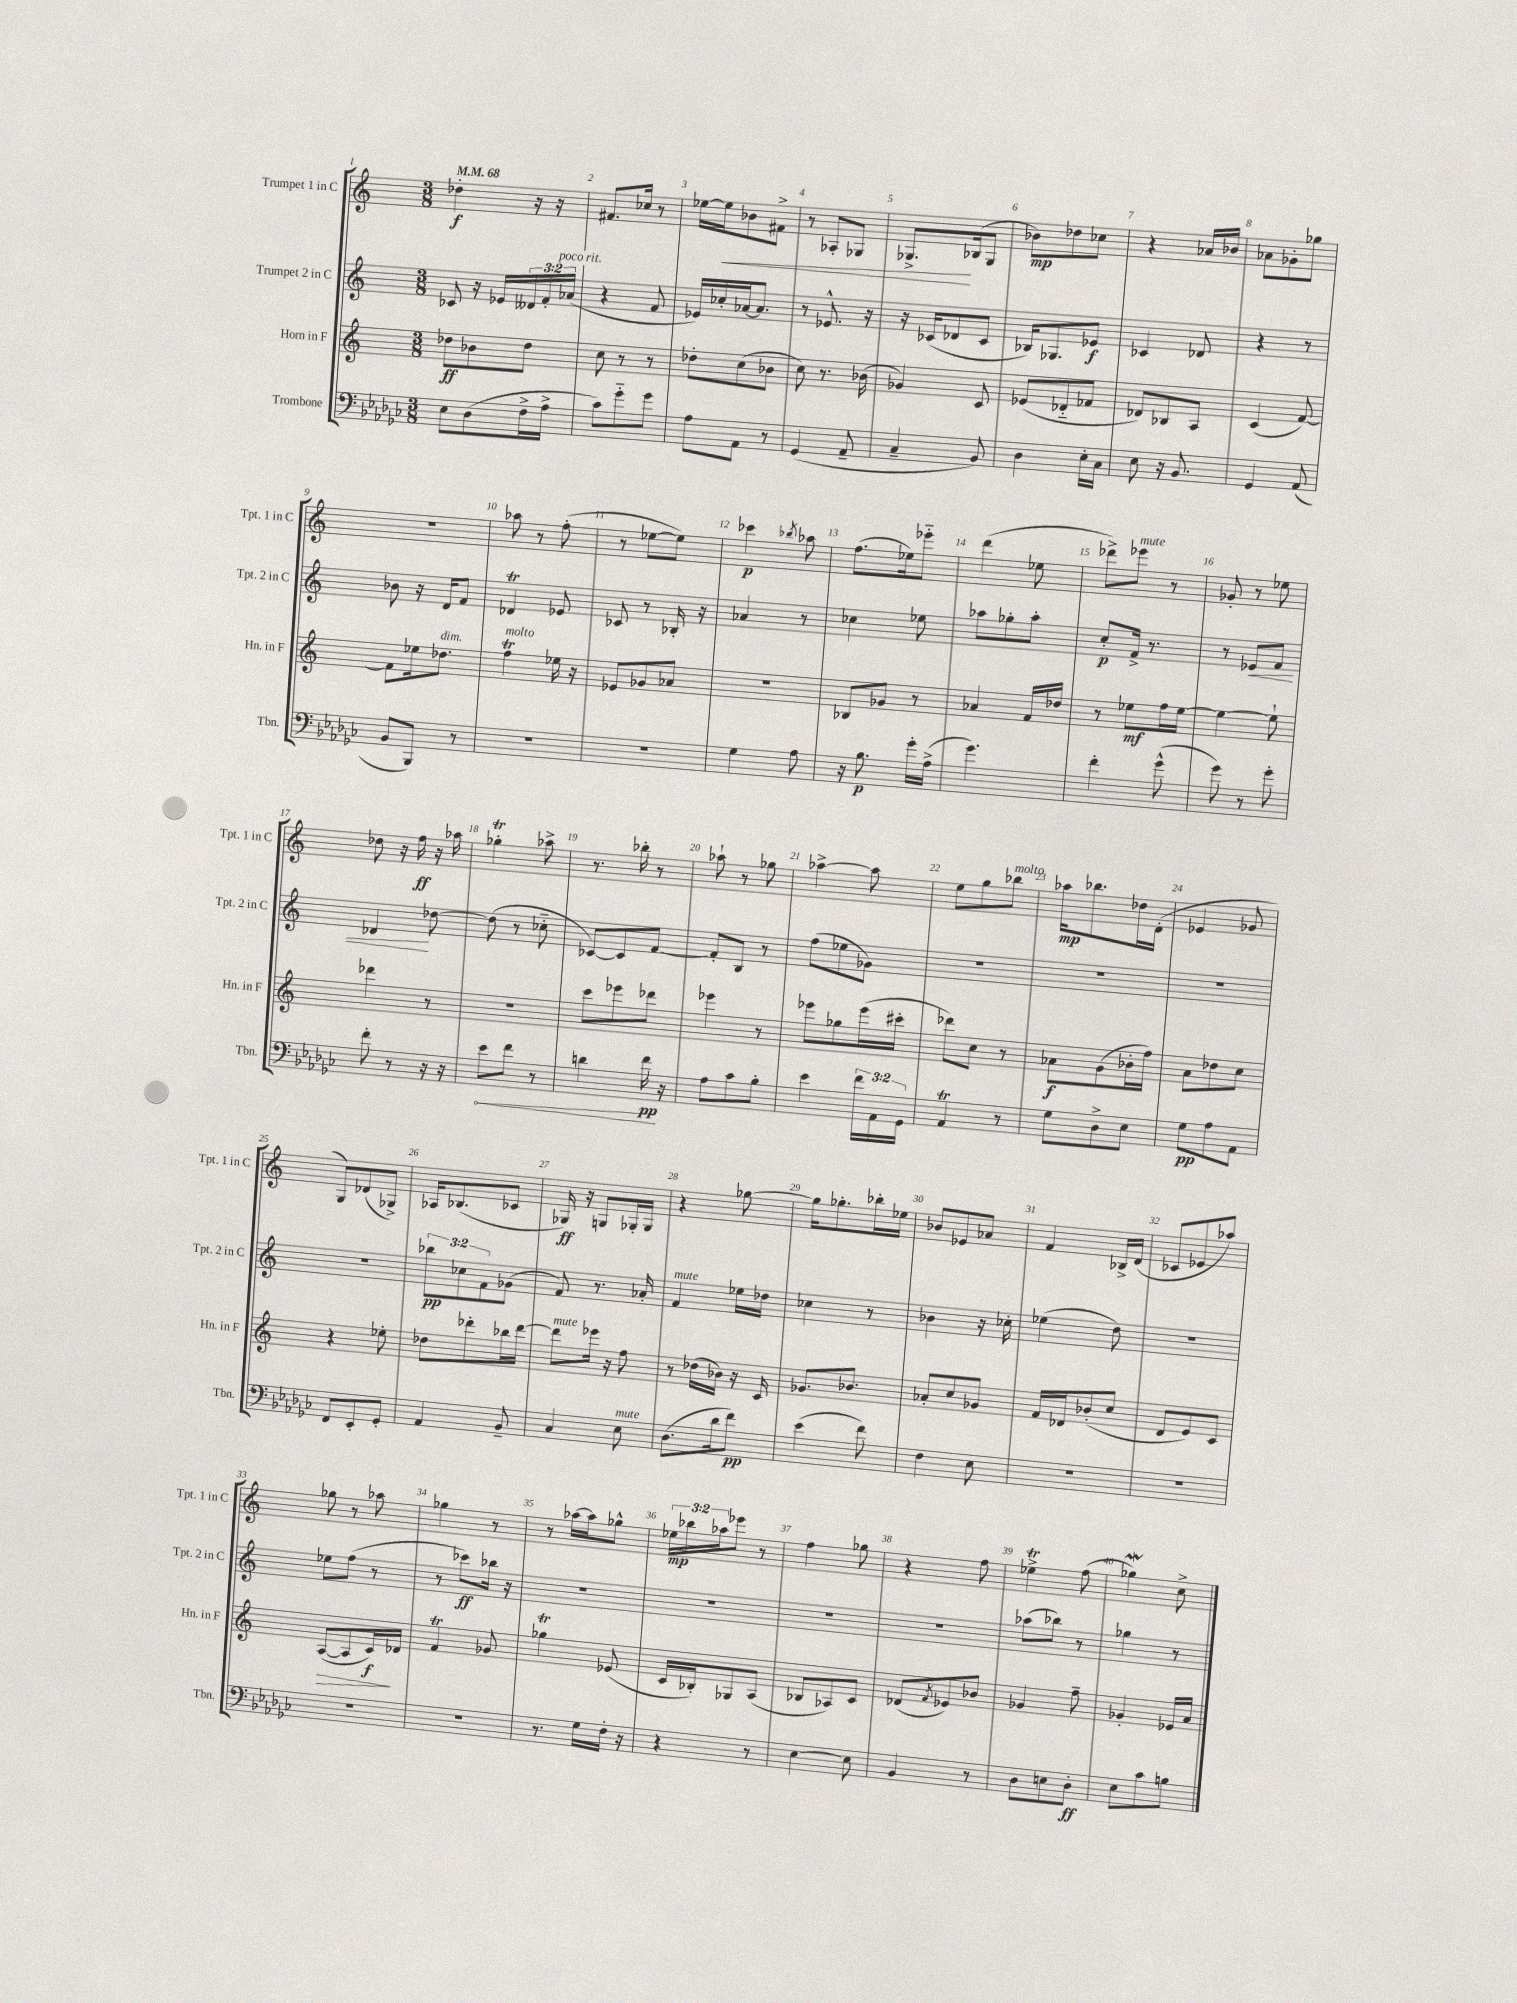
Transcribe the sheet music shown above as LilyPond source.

<<
\new StaffGroup <<
\new Staff = "s0" \with { instrumentName = "Trumpet 1 in C" shortInstrumentName = "Tpt. 1 in C" } {
    \clef treble \key c \major \numericTimeSignature \time 3/8 \override Staff.TupletNumber.text = #tuplet-number::calc-fraction-text \tempo 4 = 68
    des''4-.\f r16 r16 |
    fis'8. ces''16 r8 |
    ees''16~ ees''16\< bes'8 fis'8-> |
    r8 aes8-. ges8 |
    ges8.->\! bes16( ges8 |
    bes'8\mp) des''8 ces''8 |
    r4 aes'16 bes'16 |
    aes'8 ges'8-. ges''8 |
    R4. |
    aes''8 r8 f''8-.( |
    r8 ees''8~ ees''8) |
    ces'''4\p \acciaccatura { bes''8 } aes''8 |
    f''8.( ees''16) ees'''8-_ |
    d'''4( ees''8 |
    des'''8->) ees'''8^\markup { \italic "mute" } r8 |
    ges'8-. r8 ees''8 |
    des''8 r16 f''16\ff r16 aes''16 |
    ges''4-.\trill aes''8-> |
    r8. bes''16-. r8 |
    aes''8-! r8 ges''8 |
    aes''4~-> aes''8 |
    e''8 g''8 bes''8^\markup { \italic "molto" } |
    aes''16\mp bes''8. des''16 d'16-.( |
    ees'4 ges'8 |
    g8) des'8( ges8->) |
    aes16 bes8.( ces'8 |
    ges16\ff) r16 g8 ges16-. ges16 |
    r4 ges''8~ |
    ges''16 ges''8.-. bes''16-. ees''16 |
    bes'8 ees'8 aes'8 |
    f'4 bes16-> d'16( |
    ces'8 ees'8 aes''8) |
    ges''8 r8 aes''8 |
    ges''4 r8 |
    r8 aes''16~ aes''16 ges''8-^ |
    \tuplet 3/2 { ees''16\mp bes''16 aes''16 } ees'''8 r8 |
    f''4 ges''8 |
    r4 f''8 |
    ees''4->\trill f''8( |
    ges''4\mordent) c''8-> \bar "|." |
}
\new Staff = "s1" \with { instrumentName = "Trumpet 2 in C" shortInstrumentName = "Tpt. 2 in C" } {
    \clef treble \key c \major \numericTimeSignature \time 3/8 \override Staff.TupletNumber.text = #tuplet-number::calc-fraction-text
    ces'8 r16 ees'16 \tuplet 3/2 { deses'16 f'16-. aes'16^\markup { \italic "poco rit." }( } |
    r4 f'8 |
    ees'16) ces''16-. aes'16~ aes'8. |
    r8 ees'8.-^ r16 |
    r16 ces'16( des'8 ces'8 |
    bes16) ges8. ees'8\f |
    ces'4 des'8 |
    r4 r8 |
    bes'8 r16 d'16 f'8 |
    des'4\trill ees'8 |
    ces'8 r8 bes16-. r16 |
    aes'4 r8 |
    ces''4 ees''8 |
    aes''8 ges''8-. aes''8-. |
    c''8-.\p f'16-> r8. |
    r8 ees'8\< f'8 |
    des'4\! des''8~ |
    des''8( r8 ces''8-_ |
    ces'8~) ces'8 f'8~ |
    f'8-. b8 r8 |
    f''8( ees''8 ges'8) |
    r4. |
    R4. |
    R4. |
    R4. |
    \tuplet 3/2 { bes''8\pp ces''8 f'8 } ges'8( |
    f'8) r8. aes'16-. |
    f'4^\markup { \italic "mute" } ees''16 des''16 |
    ces''4 r8 |
    bes'4 r16 ces''16-. |
    ees''4( d''8) |
    R4. |
    ees''8 f''8( r8 |
    r8 ces'''8\ff) bes''16 r16 |
    R4. |
    R4. |
    R4. |
    R4. |
    aes''8( bes''8) r8 |
    ges''4 r8 \bar "|." |
}
\new Staff = "s2" \with { instrumentName = "Horn in F" shortInstrumentName = "Hn. in F" } {
    \clef treble \key c \major \numericTimeSignature \time 3/8
    des''8\ff bes'8 des''8 |
    c''8 r8 r8 |
    des''8-. c''8( bes'8 |
    c''8) r8. bes'16( |
    ges'4) c'8 |
    ees'8( des'8-_ fes'8 |
    des'8) bes8 a8 |
    c'4( f'8~) |
    f'8 ees''16 des''8.^\markup { \italic "dim." } |
    f''4\trill^\markup { \italic "molto" } ees''16 r16 |
    ees'8 ges'8 aes'8 |
    R4. |
    bes8 ges'8 r8 |
    aes'4 f'16 des''16 |
    r8 ees''8\mf f''16 ees''16~ |
    ees''4~ ees''8-! |
    des'''4 r8 |
    R4. |
    c'''8 ees'''8 des'''8 |
    ees'''4 r8 |
    ees'''8 ges''8 ees'''16( cis'''16-. |
    des'''8) c''8 r8 |
    aes'8\f g'8( bes'16-. f''16) |
    a'8 des''8 c''8 |
    r4 ees''8-. |
    des''8 des'''8-. bes''16 des'''16~ |
    des'''8^\markup { \italic "mute" } ees'''16 r16 f''8 |
    r8 des''16( bes'16) r16 c'16 |
    ges'8. bes'8. |
    aes'8-. c''8 ges'8 |
    f'16 des'16 bes'8-.( c''8 |
    d'8 e'8) c'8 |
    a8~\>( a8 c'16\f\!) des'16 |
    f'4\trill ges'8 |
    ges''4\trill ees'8( |
    c'16 bes16-.) ges8 a8( |
    bes8 aes8) c'8 |
    des'8( \acciaccatura { f'8 } ees'8) bes'8 |
    ges'4 f''8-- |
    ges'4-. ees'16 a'16 \bar "|." |
}
\new Staff = "s3" \with { instrumentName = "Trombone" shortInstrumentName = "Tbn." } {
    \clef bass \key ges \major \numericTimeSignature \time 3/8 \override Staff.TupletNumber.text = #tuplet-number::calc-fraction-text
    ees8 des8( f16-> aes16-> |
    ces'8) ges'8-_ ges'8 |
    aes8 aes,8 r8 |
    ges,4( aes,8-- |
    ces4-- bes,8) |
    des4 ees16-. ces16 |
    ees8 r16 bes,8. |
    ges,4 aes,8( |
    bes,8 bes,,8) r8 |
    R4. |
    R4. |
    ges4 aes8 |
    r16 bes8.\p ges'16-. aes16->( |
    ges'4.) |
    f'4-. ges'8-^( |
    ges'8) r8 ges'8-. |
    f'8-. r8 r16 r16 |
    \once \override Hairpin.circled-tip = ##t ees'8\< f'8 r8 |
    d'4 f'16\pp\! r16 |
    aes8 ces'8 bes8-. |
    ees'4 \tuplet 3/2 { f'16 aes,16 ges,16 } |
    aes,4\trill r8 |
    ges8 des8-> ees8 |
    ges8\pp aes8 aes,8 |
    f,8 ees,8-. ges,8-. |
    aes,4 bes,8-- |
    ces4 ees8^\markup { \italic "mute" } |
    des8.( des'16 f'8\pp) |
    ees'4( f'8) |
    f4 ees8 |
    R4. |
    R4. |
    R4. |
    R4. |
    r8. ges16 f16-. r16 |
    r4 r8 |
    ees4~ ees8 |
    bes,4 r8 |
    des8 e8 des8-.\ff |
    ees8 ces'8 b8 \bar "|." |
}
>>
>>
\layout { \context { \Score \override BarNumber.break-visibility = ##(#f #t #t) barNumberVisibility = #all-bar-numbers-visible } }
